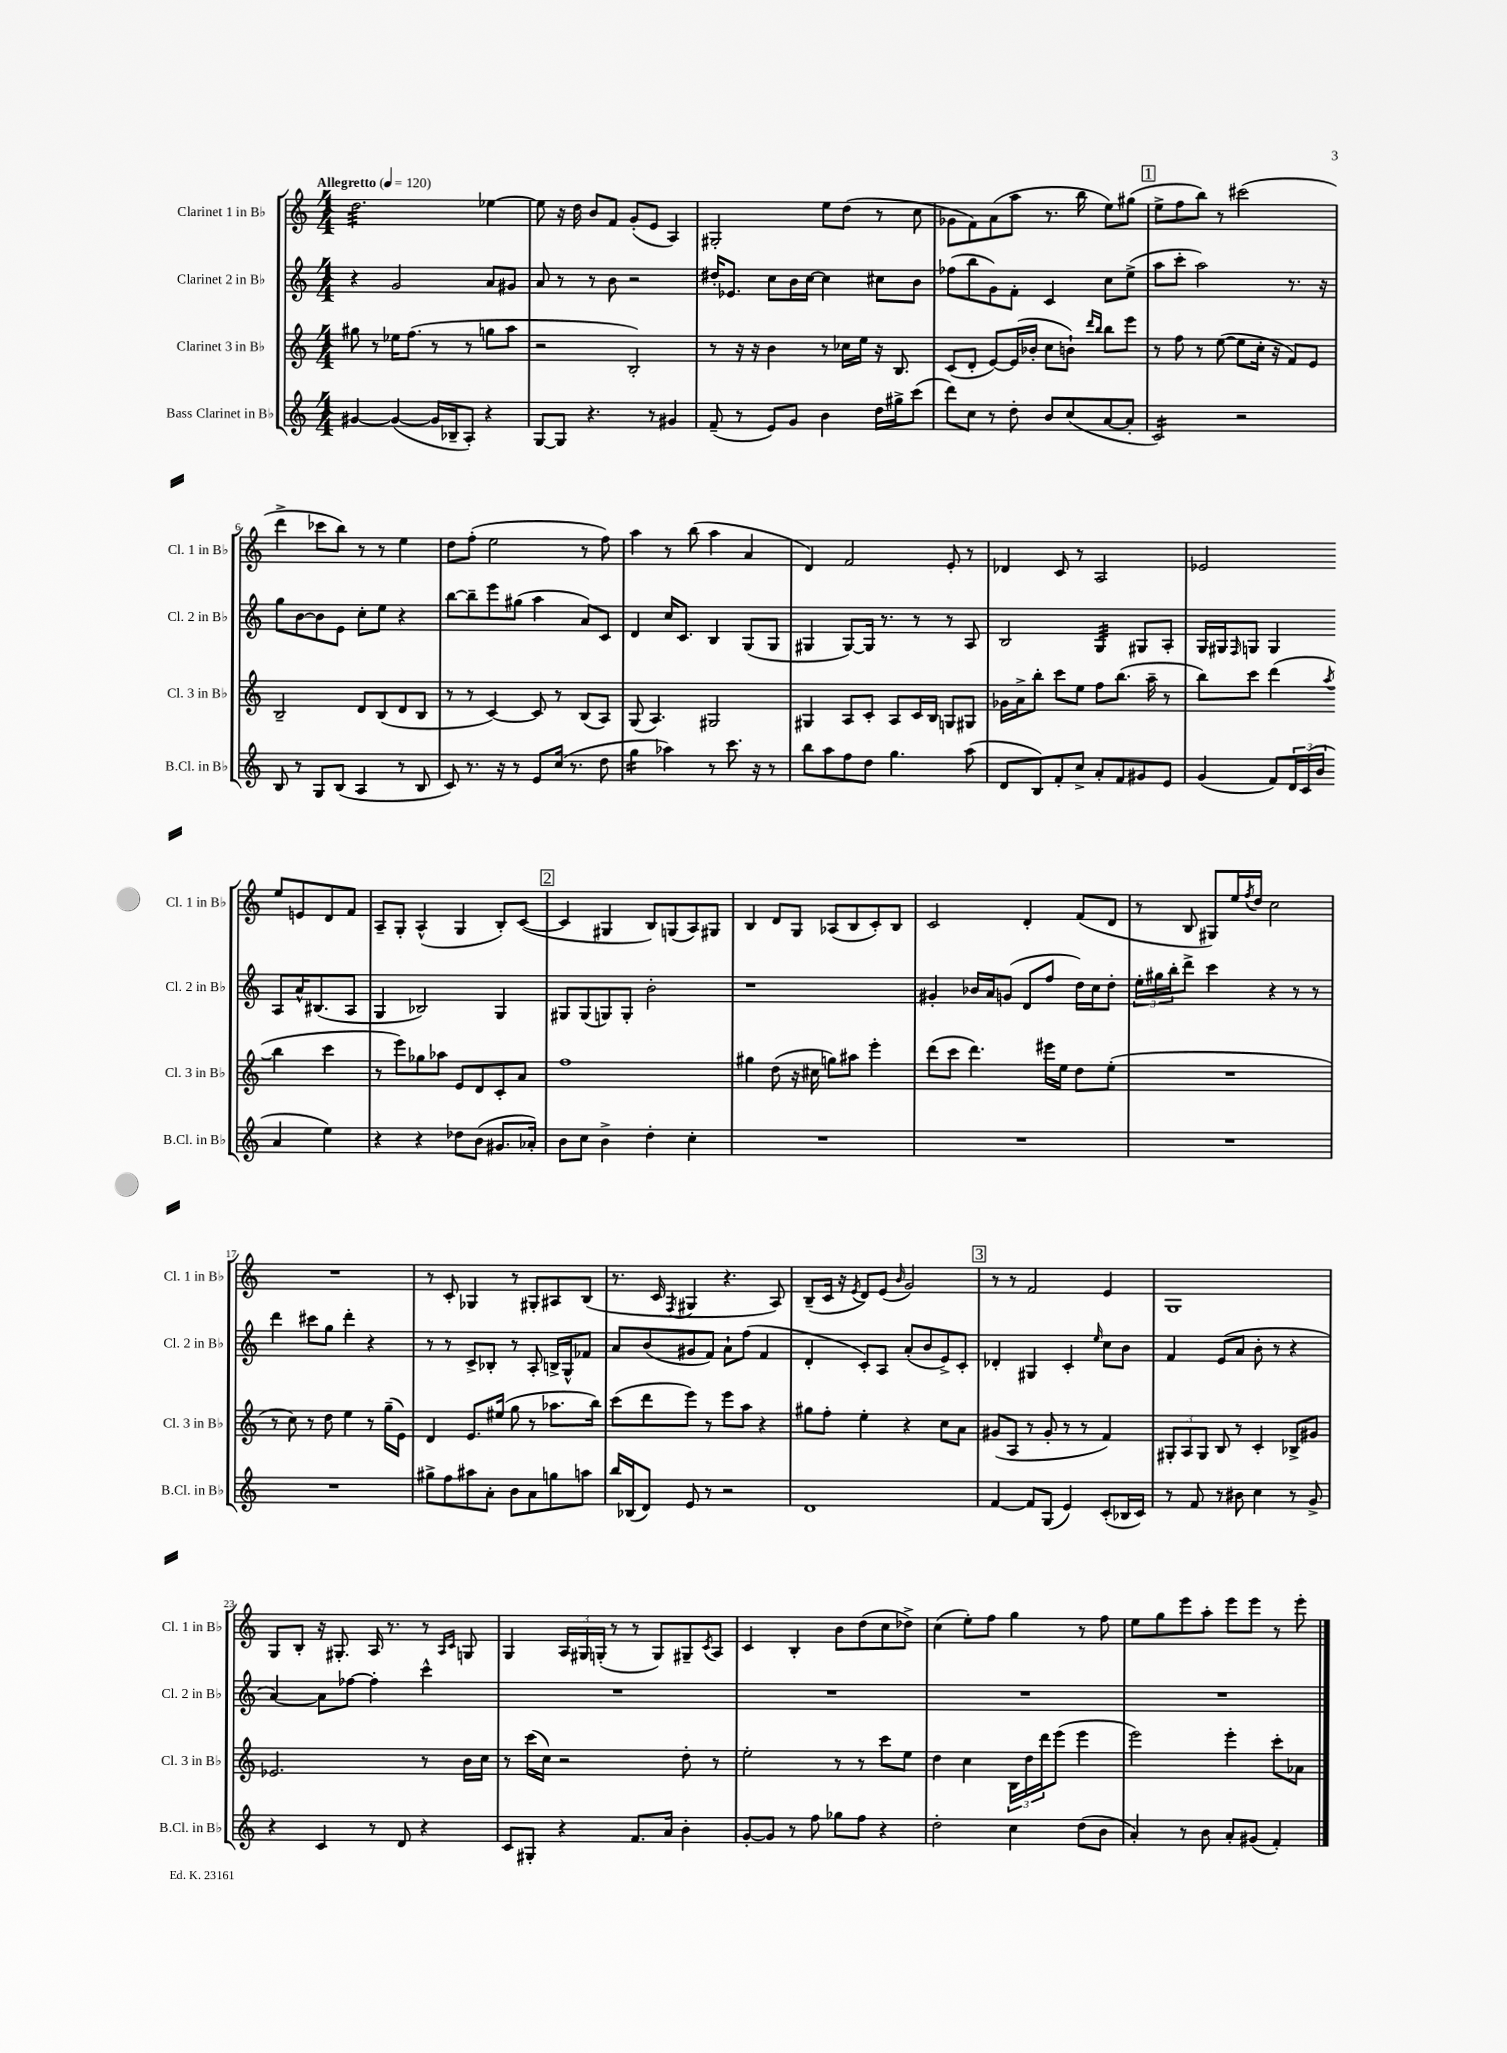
<<
\new StaffGroup <<
\new Staff = "s0" \with { instrumentName = "Clarinet 1 in Bb" shortInstrumentName = "Cl. 1 in Bb" } {
    \clef treble \key c \major \numericTimeSignature \time 4/4 \tempo "Allegretto" 4 = 120
    d''2.:32 ees''4~ |
    ees''8 r16 d''16 b'8 f'8 g'8-.( e'8 a4) |
    gis2-. e''8 d''8( r8 c''8 |
    ges'8 f'8) a'8( a''8 r8. b''16 e''8) gis''8( |
    \mark \markup { \box "1" } e''8-> f''8 b''8) r8 cis'''2( |
    d'''4-> ces'''8 b''8) r8 r8 e''4 |
    d''8 f''8-.( e''2 r8 f''8) |
    a''4 r8 b''8( a''4 a'4 |
    d'4) f'2 e'8-. r8 |
    des'4 c'8 r8 a2 |
    ees'2 e''8 e'8 d'8 f'8 |
    a8-- g8-. a4-^( g4 b8-.) c'8~( |
    \mark \markup { \box "2" } c'4 gis4 b8) g8( a8) gis8 |
    b4 d'8 g8 aes8( b8 c'8-.) b8 |
    c'2 d'4-. f'8( d'8 |
    r8 b8 gis8) e''16 \acciaccatura { f''8 } d''16 c''2 |
    R1 |
    r8 c'8-. ges4 r8 gis8-. ais8 b8( |
    r8. c'16 \acciaccatura { f8 } gis4 r4. a8) |
    b8--( c'16 r16 \acciaccatura { e'8 } d'8) e'8( \grace { b'16 } g'2) |
    \mark \markup { \box "3" } r8 r8 f'2 e'4 |
    g1 |
    g8 b8-. r16 gis8.-. a16 r8. r8 \grace { a16 c'16 } g8 |
    g4 \tuplet 3/2 { a16 gis16 g16-.( } r8 r8 g8) gis8-- \acciaccatura { c'8 } a8 |
    c'4 b4-. b'8 d''8( c''8 des''8->) |
    c''4( e''8-.) f''8 g''4 r8 f''8 |
    e''8 g''8 e'''8 a''8-. e'''8 e'''8 r8 e'''8-. \bar "|." |
}
\new Staff = "s1" \with { instrumentName = "Clarinet 2 in Bb" shortInstrumentName = "Cl. 2 in Bb" } {
    \clef treble \key c \major \numericTimeSignature \time 4/4
    r4 g'2 a'8 gis'8 |
    a'8 r8 r8 b'8 r2 |
    dis''16-. ees'8. c''8 b'16 c''16~ c''4 cis''8 b'8 |
    fes''8( b''8 g'8) f'8-. c'4 c''8 e''8->( |
    \mark \markup { \box "1" } a''8 c'''8-. a''2) r8. r16 |
    g''8 b'8~ b'8 e'8 c''8-. e''8 r4 |
    b''8~ b''8-- e'''8 gis''8( a''4 a'8) c'8 |
    d'4 c''16 c'8. b4 g8( g8 |
    gis4 gis8~) gis16 r8. r8 r8 a8 |
    b2 g4:32 gis8 a8-. |
    g16 gis16 \grace { f16 } g8 g4 a8 a'16-^ bis8.( a8 |
    g4 bes2) g4 |
    \mark \markup { \box "2" } gis8 gis8( g8) g8-. b'2-. |
    r1 |
    gis'4-. bes'16 a'16 g'8( d'8 f''8 d''16) c''16 d''8-. |
    \tuplet 3/2 { e''16-. gis''16 b''16-. } d'''8-> c'''4 r4 r8 r8 |
    d'''4 cis'''8 g''8 d'''4-. r4 |
    r8 r8 c'8-> bes8-. r8 a8-. b16-> g16-^ fes'8 |
    a'8 b'8( gis'8 f'8) a'8-! f''8( f'4 |
    d'4-. c'8-.) a8 a'8-.( b'8 e'8->) c'8-. |
    \mark \markup { \box "3" } des'4-. gis4 c'4-. \grace { e''16 } c''8 b'8 |
    f'4 e'8( a'8 b'8-. r8 r4 |
    a'4~) a'8 fes''8~ fes''4-. c'''4-^ |
    R1 |
    R1 |
    R1 |
    R1 \bar "|." |
}
\new Staff = "s2" \with { instrumentName = "Clarinet 3 in Bb" shortInstrumentName = "Cl. 3 in Bb" } {
    \clef treble \key c \major \numericTimeSignature \time 4/4
    gis''8 r8 ees''16 f''8.( r8 r8 g''8 a''8 |
    r2 b2-.) |
    r8 r16 r16 b'4 r8 ces''16 e''16 r16 b8. |
    c'8( d'8-. e'8~) e'16( bes'16-. c''8 b'8-!) \grace { d'''16 b''16 } b''8 e'''8 |
    \mark \markup { \box "1" } r8 f''8 r8 e''8~( e''8 c''16-. r16 f'8) e'8 |
    b2-- d'8 b8( d'8 b8 |
    r8 r8 c'4~) c'8 r8 b8( a8) |
    g8( a4.) gis2 |
    gis4 a8 c'8-. a8 c'16 b16 g8 gis8 |
    ges'16 a'16-> b''8-. c'''8 e''8 f''8 b''8.( a''16-- r8 |
    b''8) c'''8 d'''4( \acciaccatura { a''8 } b''4 c'''4 |
    r8 e'''8) ges''8 aes''8 e'8 d'8 c'8-. a'8 |
    \mark \markup { \box "2" } f''1 |
    gis''4 d''8( r16 cis''16 g''8) ais''8 e'''4-. |
    d'''8( c'''8 d'''4.) eis'''16 e''16 d''8 e''8-.( |
    R1 |
    r8 c''8) r8 d''8 e''4 r8 g''16--( e'16) |
    d'4 e'8. eis''16( g''8 r8 aes''8. b''16) |
    c'''8( d'''8 e'''8) r8 e'''8 a''8 r4 |
    gis''8 f''8-. e''4-. r4 c''8 a'8 |
    \mark \markup { \box "3" } gis'8( a8 r8 gis'8-. r8 r8 f'4) |
    \tuplet 3/2 { gis8-. a8 gis8 } b8 r8 c'4-. bes8-> gis'8 |
    ees'2. r8 b'16 c''16 |
    r8 c'''16( c''16) r2 d''8-. r8 |
    e''2-. r8 r8 c'''8 e''8 |
    d''4 c''4 \tuplet 3/2 { b16 d''16 d'''16 } e'''8( e'''4 |
    e'''2) e'''4-. c'''8-. aes'8 \bar "|." |
}
\new Staff = "s3" \with { instrumentName = "Bass Clarinet in Bb" shortInstrumentName = "B.Cl. in Bb" } {
    \clef treble \key c \major \numericTimeSignature \time 4/4
    gis'4~ gis'4~( gis'16 bes16-- a8-.) r4 |
    g8~ g8 r4. r8 gis'4 |
    f'8--( r8 e'8) g'8 b'4 d''16 gis''16-> c'''8( |
    d'''8) c''8 r8 d''8-. b'8 c''8( a'8~ a'8-. |
    \mark \markup { \box "1" } c'2:16) r2 |
    b8 r8 g8 b8( a4 r8 b8 |
    c'8) r8. r16 r8 e'8 c''16( r8. d''8 |
    g''4:16 aes''4) r8 c'''8. r16 r8 |
    b''8 a''8 f''8 d''8 g''4. a''8( |
    d'8 b8) f'8-. c''8-> a'8-. f'8 gis'8 e'8 |
    g'4( f'8) \tuplet 3/2 { d'16 c'16( b'16 } a'4 e''4) |
    r4 r4 des''8 b'8( gis'8. aes'16-.) |
    \mark \markup { \box "2" } b'8 c''8 b'4-> d''4-. c''4-. |
    R1 |
    R1 |
    R1 |
    R1 |
    gis''8-> f''8 ais''8 a'8-. b'8 a'8 g''8 a''8 |
    b''16 bes16( d'8) e'8 r8 r2 |
    d'1 |
    \mark \markup { \box "3" } f'4~ f'8 g8( e'4) c'8-.( bes16 c'16) |
    r8 f'8 r8 bis'8 c''4 r8 g'8-> |
    r4 c'4 r8 d'8 r4 |
    c'8 gis8-. r4 f'8. a'16 b'4-. |
    g'8~-. g'8 r8 f''8 ges''8 f''8 r4 |
    d''2-. c''4 d''8( b'8 |
    a'4-.) r8 b'8 a'8-. gis'8( f'4-.) \bar "|." |
}
>>
>>
